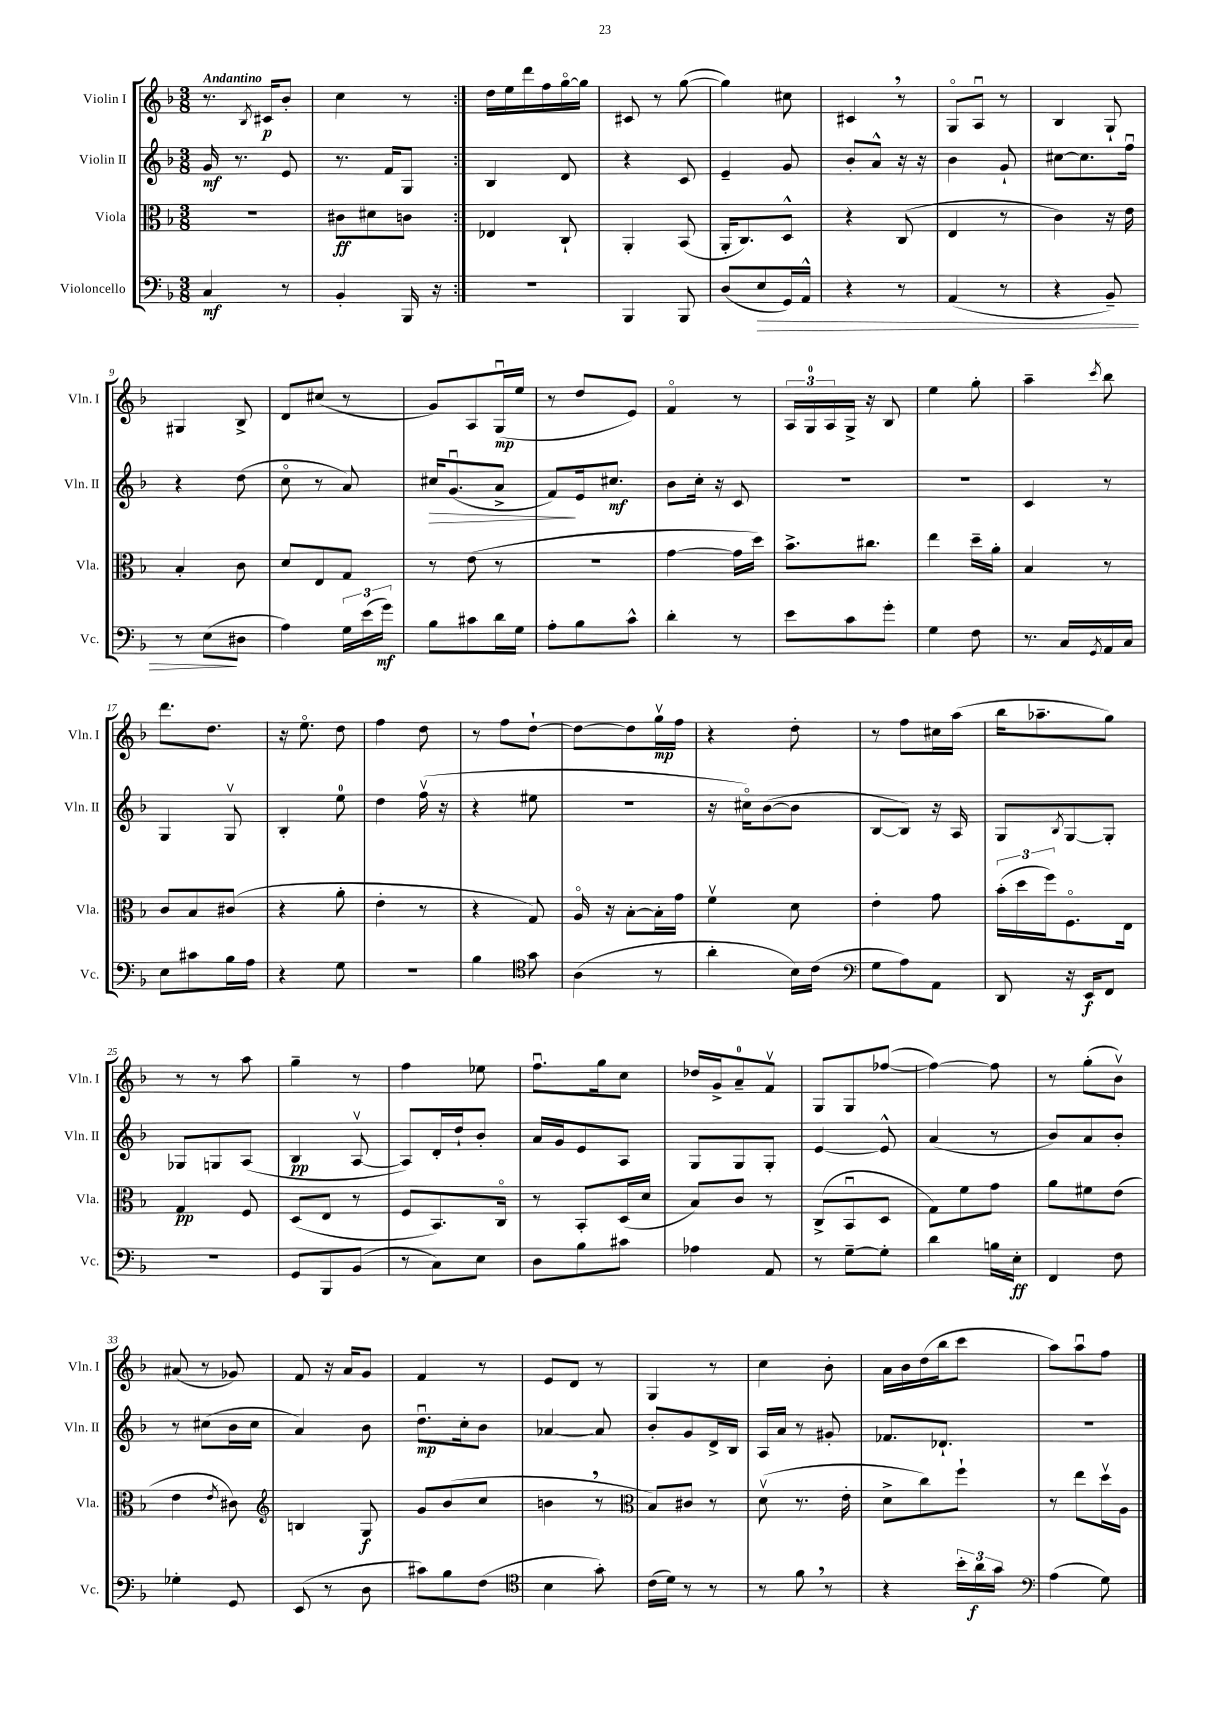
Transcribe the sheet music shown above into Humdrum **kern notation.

**kern	**dynam	**kern	**dynam	**kern	**dynam	**kern	**dynam
*part4	*part4	*part3	*part3	*part2	*part2	*part1	*part1
*staff4	*staff4	*staff3	*staff3	*staff2	*staff2	*staff1	*staff1
*I"Violoncello	*	*I"Viola	*	*I"Violin II	*	*I"Violin I	*
*I'Vc.	*	*I'Vla.	*	*I'Vln. II	*	*I'Vln. I	*
*clefF4	*	*clefC3	*	*clefG2	*	*clefG2	*
*k[b-]	*	*k[b-]	*	*k[b-]	*	*k[b-]	*
*M3/8	*	*M3/8	*	*M3/8	*	*M3/8	*
=1	=1	=1	=1	=1	=1	=1	=1
!	!	!	!	!	!	!LO:TX:a:B:t=Andantino	!
4C/	mf	4.r	.	16g/	mf	8.r	.
.	.	.	.	8.r	.	.	.
.	.	.	.	.	.	8qB-/	.
.	.	.	.	.	.	16c#X/KL	p
8r	.	.	.	8e/	.	8b-'/J	.
=2	=2	=2	=2	=2	=2	=2	=2
4BB-'/	.	8c#X\L	ff	8.r	.	4cc\	.
.	.	8d#X\	.	.	.	.	.
.	.	.	.	16f/KL	.	.	.
16BBB-/	.	8cn\J	.	8G/J	.	8r	.
16r	.	.	.	.	.	.	.
=3:|!	=3:|!	=3:|!	=3:|!	=3:|!	=3:|!	=3:|!	=3:|!
4.r	.	4E-X/	.	4B-/	.	16dd\LL	.
.	.	.	.	.	.	16ee\	.
.	.	.	.	.	.	16ddd\	.
.	.	.	.	.	.	16ff\	.
.	.	8C`/	.	8d/	.	[16gg\	.
.	.	.	.	.	.	16gg\JJ]	.
=4	=4	=4	=4	=4	=4	=4	=4
4BBB-/	.	4AA'/	.	4r	.	8c#X/	.
.	.	.	.	.	.	8r	.
8BBB-/	.	(8BB-/	.	8c/	.	([8gg\	.
=5	=5	=5	=5	=5	=5	=5	=5
(8D/L	.	16AA'/KL	.	4e~/	.	4gg\])	.
.	.	8.C/)	.	.	.	.	.
!	!LO:HP:b	!	!	!	!	!	!
8E/	>	.	.	.	.	.	.
16GG/L)	.	8D^^/J	.	8g/	.	8cc#X\	.
16AA^^/JJ	.	.	.	.	.	.	.
=6	=6	=6	=6	=6	=6	=6	=6
4r	.	4r	.	8b-'/L	.	4c#X,/	.
.	.	.	.	8a^^/J	.	.	.
8r	.	(8C/	.	16r	.	8r	.
.	.	.	.	16r	.	.	.
=7	=7	=7	=7	=7	=7	=7	=7
(4AA/	.	4E/	.	4b-\	.	8G/L	.
.	.	.	.	.	.	8Au/J	.
8r	.	8r	.	8g`/	.	8r	.
=8	=8	=8	=8	=8	=8	=8	=8
4r	.	4c\)	.	[8cc#X\L	.	4B-/	.
.	.	.	.	8.cc#\]	.	.	.
8BB-~/)	.	16r	.	.	.	8G`/	.
.	.	16e\	.	16ffu\Jk	.	.	.
!!LO:LB:g=z
=9	=9	=9	=9	=9	=9	=9	=9
8r	.	4B-'/	.	4r	.	4G#X/	.
(8E\L	.	.	.	.	.	.	.
8D#X\J	]	8c\	.	(8dd\	.	8B-^/	.
=10	=10	=10	=10	=10	=10	=10	=10
4A\)	.	8d/L	.	8cc\	.	8d/L	.
.	.	8E/	.	8r	.	(8cc#X/J	.
24G\LL	.	8G/J	.	8a/)	.	8r	.
(24e\	.	.	.	.	.	.	.
24g\JJ)	mf	.	.	.	.	.	.
=11	=11	=11	=11	=11	=11	=11	=11
!	!	!	!	!	!LO:HP:b	!	!
8B-\L	.	8r	.	16cc#X/KL	>	8g/L)	.
.	.	.	.	(8.gu/	.	.	.
8c#X\	.	(8e\	.	.	.	8A/	.
16d\L	.	8r	.	8a^/J	.	(16Gu/L	mp
16G\JJ	.	.	.	.	.	16ee/JJ	.
=12	=12	=12	=12	=12	=12	=12	=12
8A'\L	.	4.r	.	8f/L)	.	8r	.
8B-\	.	.	.	16e/k	]	8dd/L	.
.	.	.	.	8.cc#X/J	mf	.	.
8c^^\J	.	.	.	.	.	8e/J)	.
=13	=13	=13	=13	=13	=13	=13	=13
4d'\	.	[4g\	.	8b-\L	.	4f/	.
.	.	.	.	16cc'\Jk	.	.	.
.	.	.	.	16r	.	.	.
8r	.	16g\LL]	.	8c/	.	8r	.
.	.	16dd\JJ)	.	.	.	.	.
=14	=14	=14	=14	=14	=14	=14	=14
8e\L	.	8.b-^\L	.	4.r	.	24A/LL	.
.	.	.	.	.	.	24G/	.
.	.	.	.	.	.	24A/	.
8c\	.	.	.	.	.	16G^/JJ	.
.	.	8.cc#X\J	.	.	.	16r	.
8g'\J	.	.	.	.	.	8B-/	.
=15	=15	=15	=15	=15	=15	=15	=15
4G\	.	4ee\	.	4.r	.	4ee\	.
8F\	.	16dd~\LL	.	.	.	8gg'\	.
.	.	16a'\JJ	.	.	.	.	.
=16	=16	=16	=16	=16	=16	=16	=16
8.r	.	4B-/	.	4c/	.	4aa~\	.
16C/LL	.	.	.	.	.	.	.
8qGG/	.	.	.	.	.	8qccc/	.
16AA/	.	8r	.	8r	.	8bb-\	.
16C/JJ	.	.	.	.	.	.	.
!!LO:LB:g=z
=17	=17	=17	=17	=17	=17	=17	=17
8E\L	.	8c/L	.	4G/	.	8.ddd\L	.
8c#X\	.	8B-/	.	.	.	.	.
.	.	.	.	.	.	8.dd\J	.
16B-\L	.	(8c#X/J	.	8Gv/	.	.	.
16A\JJ	.	.	.	.	.	.	.
=18	=18	=18	=18	=18	=18	=18	=18
4r	.	4r	.	4B-'/	.	16r	.
.	.	.	.	.	.	8.ee\	.
8G\	.	8a'\	.	8ee\	.	8dd\	.
=19	=19	=19	=19	=19	=19	=19	=19
4.r	.	4e'\	.	4dd\	.	4ff\	.
.	.	8r	.	(16ffv\	.	8dd\	.
.	.	.	.	16r	.	.	.
=20	=20	=20	=20	=20	=20	=20	=20
4B-\	.	4r	.	4r	.	8r	.
.	.	.	.	.	.	8ff\L	.
*clefC4	*	*	*	*	*	*	*
8g\	.	8G/)	.	8ee#X\	.	[8dd`\J	.
=21	=21	=21	=21	=21	=21	=21	=21
(4A\	.	16A/	.	4.r	.	8dd\L_	.
.	.	16r	.	.	.	.	.
.	.	[8B-'\L	.	.	.	8dd\]	.
8r	.	16B-'\L]	.	.	.	16ggv\L	mp
.	.	16g\JJ	.	.	.	16ff\JJ	.
=22	=22	=22	=22	=22	=22	=22	=22
4a'\	.	4fv\	.	16r	.	4r	.
.	.	.	.	16cc#X\KL)	.	.	.
.	.	.	.	([8b-\	.	.	.
16B-\LL)	.	8d\	.	8b-\J]	.	8dd'\	.
(16c\JJ	.	.	.	.	.	.	.
=23	=23	=23	=23	=23	=23	=23	=23
*clefF4	*	*	*	*	*	*	*
8G\L	.	4e'\	.	[8B-/L	.	8r	.
8A\)	.	.	.	8B-/J])	.	8ff\L	.
8AA\J	.	8g\	.	16r	.	16cc#X\L	.
.	.	.	.	16A/	.	(16aa\JJ	.
=24	=24	=24	=24	=24	=24	=24	=24
8DD/	.	(24b-'\LL	.	8G/L	.	16bb-\KL	.
.	.	24dd\	.	.	.	.	.
.	.	.	.	.	.	8.aa-X~\	.
.	.	24ff\J)	.	.	.	.	.
.	.	.	.	8qB-/	.	.	.
16r	.	8.F\	.	[8G/	.	.	.
16EE/KL	f	.	.	.	.	.	.
8FF/J	.	.	.	8G'/J]	.	8gg\J)	.
.	.	16E\Jk	.	.	.	.	.
!!LO:LB:g=z
=25	=25	=25	=25	=25	=25	=25	=25
4.r	.	4G/	pp	8G-X/L	.	8r	.
.	.	.	.	8Gn/	.	8r	.
.	.	8F/	.	(8A/J	.	8aa\	.
=26	=26	=26	=26	=26	=26	=26	=26
8GG/L	.	(8D/L	.	4B-/	pp	4gg~\	.
8BBB-/	.	8E/J	.	.	.	.	.
(8BB-/J	.	8r	.	[8Av/	.	8r	.
=27	=27	=27	=27	=27	=27	=27	=27
8r	.	8F/L	.	8A/L])	.	4ff\	.
8C\L)	.	8.BB-/)	.	16d'/L	.	.	.
.	.	.	.	16dd`/J	.	.	.
8E\J	.	.	.	8b-'/J	.	8ee-X\	.
.	.	16C/Jk	.	.	.	.	.
=28	=28	=28	=28	=28	=28	=28	=28
8D\L	.	8r	.	16a/LL	.	8.ffu\L	.
.	.	.	.	16g/J	.	.	.
8B-\	.	8BB-'/L	.	8e/	.	.	.
.	.	.	.	.	.	16gg\k	.
8c#X\J	.	(16D/L	.	8A/J	.	8cc\J	.
.	.	16d/JJ	.	.	.	.	.
=29	=29	=29	=29	=29	=29	=29	=29
4A-X\	.	8B-/L)	.	8G/L	.	16dd-X/LL	.
.	.	.	.	.	.	16g^/J	.
.	.	8c/J	.	8G/	.	8a~/	.
8AA/	.	8r	.	8G'/J	.	8fv/J	.
=30	=30	=30	=30	=30	=30	=30	=30
8r	.	(8C^/L	.	[4e/	.	8G/L	.
[8G~\L	.	8BB-u/	.	.	.	8G/	.
8G'\J]	.	8D/J	.	8e^^/]	.	([8ff-X/J	.
=31	=31	=31	=31	=31	=31	=31	=31
4d\	.	8G\L)	.	(4a/	.	4ff-\_)	.
.	.	8f\	.	.	.	.	.
16Bn\LL	.	8g\J	.	8r	.	8ff-\]	.
16E'\JJ	ff	.	.	.	.	.	.
=32	=32	=32	=32	=32	=32	=32	=32
4FF/	.	8a\L	.	8b-/L)	.	8r	.
.	.	8f#X\	.	8a/	.	(8gg'\L	.
8F\	.	(8e\J	.	8b-'/J	.	8b-v\J)	.
!!LO:LB:g=z
=33	=33	=33	=33	=33	=33	=33	=33
4G-X'\	.	4e\	.	8r	.	(8a#X/	.
.	.	.	.	(8cc#X\L	.	8r	.
.	.	8qe/	.	.	.	.	.
8GG/	.	8c#X\)	.	16b-\L	.	8g-X/)	.
.	.	.	.	16cc#\JJ	.	.	.
=34	=34	=34	=34	=34	=34	=34	=34
*	*	*clefG2	*	*	*	*	*
(8EE/	.	4Bn/	.	4a/)	.	8f/	.
8r	.	.	.	.	.	16r	.
.	.	.	.	.	.	16a/KL	.
8D\	.	8G/	f	8b-\	.	8g/J	.
=35	=35	=35	=35	=35	=35	=35	=35
8c#X\L)	.	8g/L	.	8.ddu\L	mp	4f/	.
8B-\	.	(8b-/	.	.	.	.	.
.	.	.	.	16cc'\k	.	.	.
(8F\J	.	8cc/J	.	8b-\J	.	8r	.
=36	=36	=36	=36	=36	=36	=36	=36
*clefC4	*	*	*	*	*	*	*
4B-\	.	4bn,\	.	[4a-X/	.	8e/L	.
.	.	.	.	.	.	8d/J	.
8g'\)	.	8r	.	8a-/]	.	8r	.
=37	=37	=37	=37	=37	=37	=37	=37
*	*	*clefC3	*	*	*	*	*
(16c\LL	.	8B-/L)	.	8b-'/L	.	4G/	.
16d\JJ)	.	.	.	.	.	.	.
8r	.	8c#X/J	.	8g/	.	.	.
8r	.	8r	.	16d^/L	.	8r	.
.	.	.	.	16B-/JJ	.	.	.
=38	=38	=38	=38	=38	=38	=38	=38
8r	.	(8dv\	.	16A/LL	.	4cc\	.
.	.	.	.	16a/JJ	.	.	.
8f,\	.	8.r	.	8r	.	.	.
8r	.	.	.	8g#X'/	.	8b-'\	.
.	.	16e'\	.	.	.	.	.
=39	=39	=39	=39	=39	=39	=39	=39
4r	.	8d^\L	.	8.f-X/L	.	16a\LL	.
.	.	.	.	.	.	16b-\	.
.	.	8cc\)	.	.	.	(16dd\	.
.	.	.	.	8.d-X`/J	.	16bb-\J	.
24b-'\LL	.	8ff`\J	.	.	.	8ccc\J	.
24a\	f	.	.	.	.	.	.
24g\JJ	.	.	.	.	.	.	.
=40	=40	=40	=40	=40	=40	=40	=40
*clefF4	*	*	*	*	*	*	*
(4A\	.	8r	.	4.r	.	8aa\L)	.
.	.	8ee\L	.	.	.	8aau\	.
8G\)	.	16ddv\L	.	.	.	8ff\J	.
.	.	16A\JJ	.	.	.	.	.
==	==	==	==	==	==	==	==
*-	*-	*-	*-	*-	*-	*-	*-
